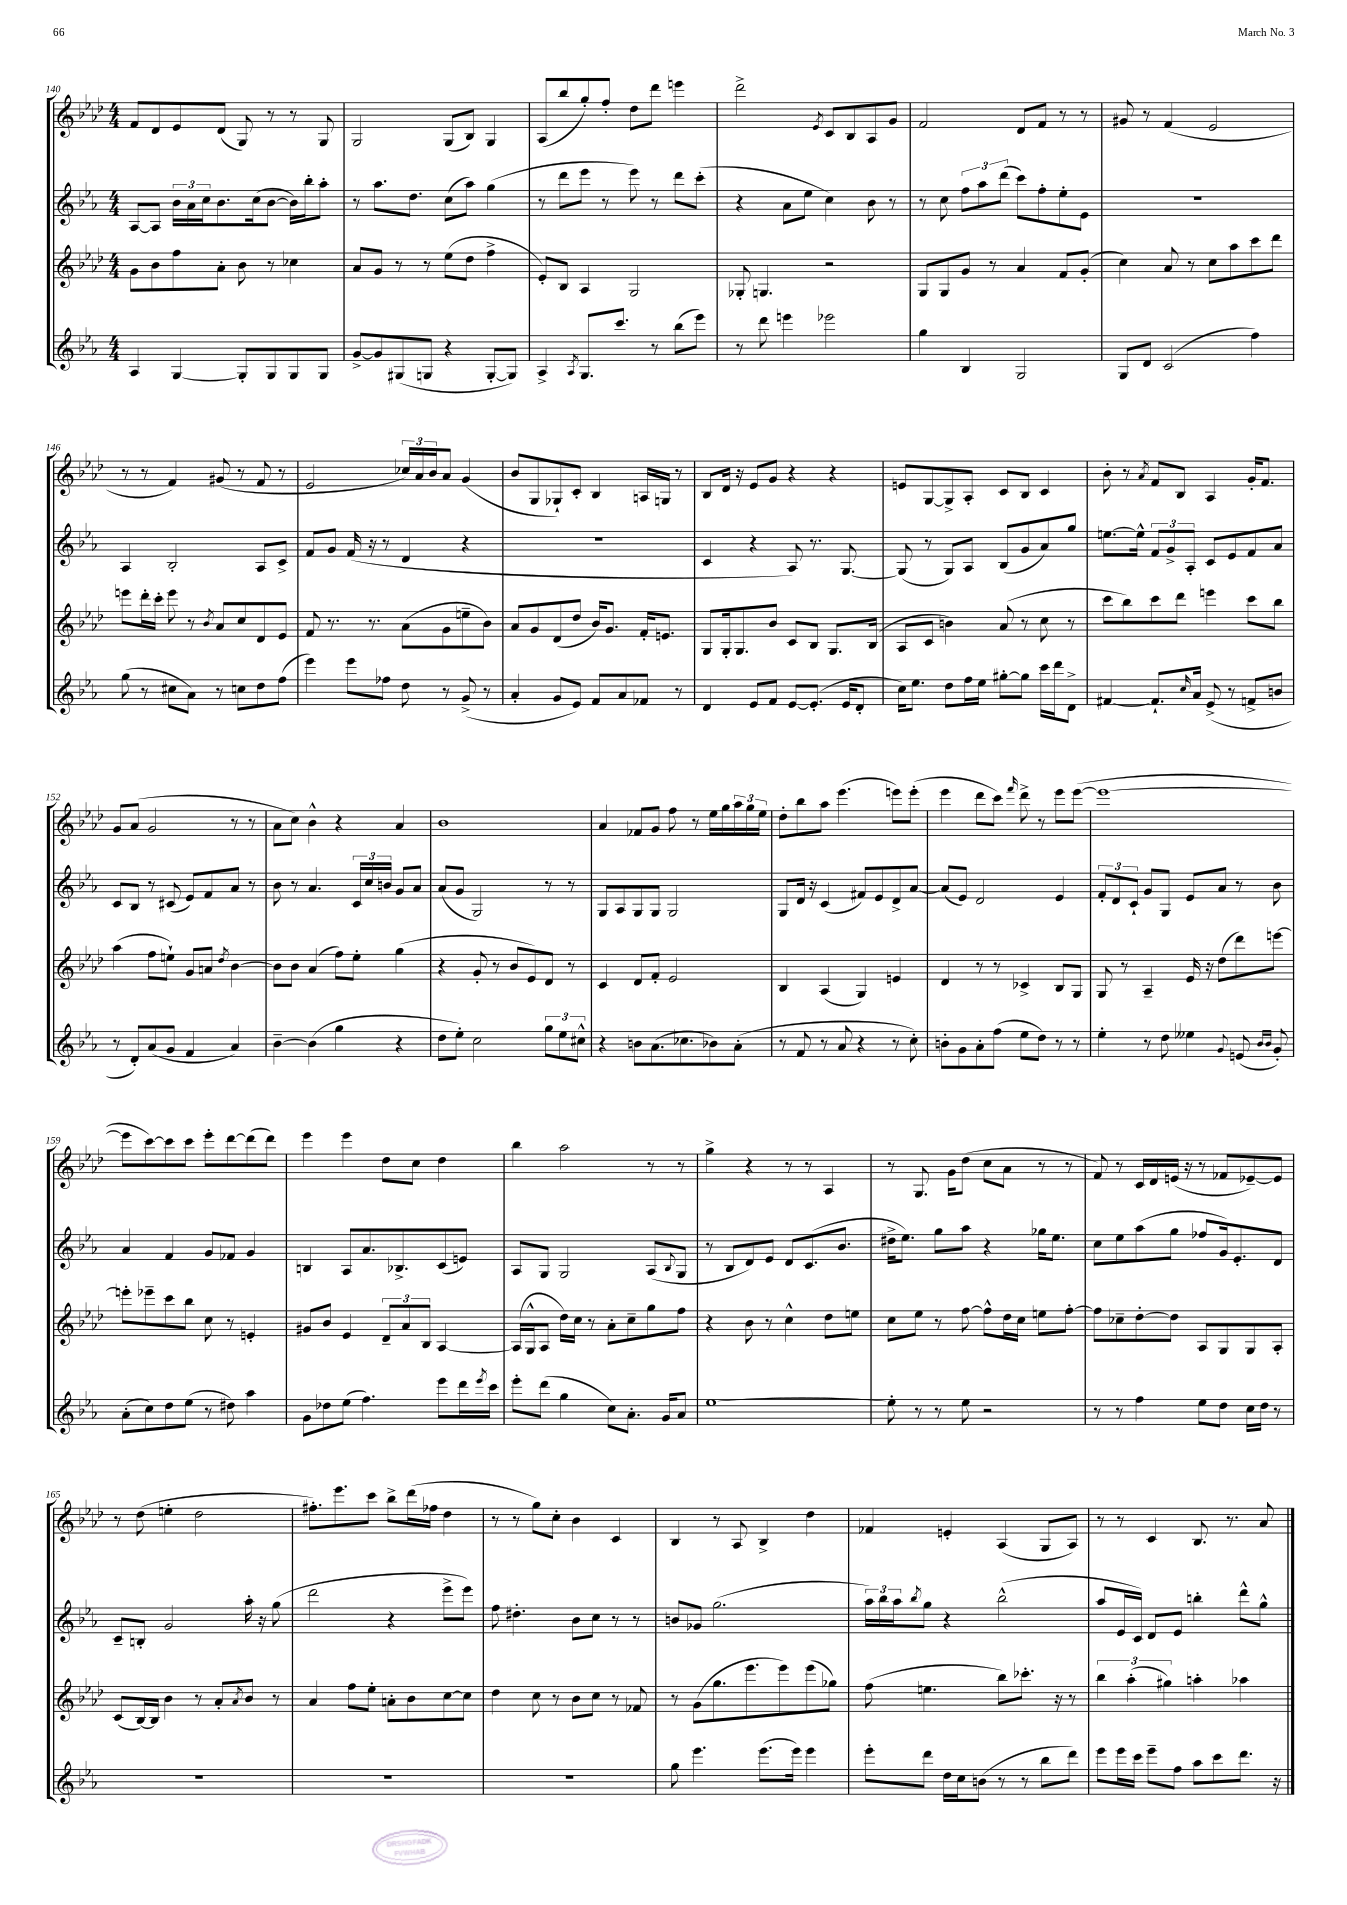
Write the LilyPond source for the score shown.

<<
\new StaffGroup <<
\new Staff = "s0" {
    \clef treble \key aes \major \numericTimeSignature \time 4/4
    f'8 des'8 ees'8 des'8( g8) r8 r8 g8 |
    g2 g8( bes8) g4 |
    aes8( bes''8 g''8-.) f''8-. des''8 des'''8 e'''4 |
    des'''2-> \acciaccatura { ees'8 } c'8 bes8 aes8 g'8 |
    f'2 des'8 f'8 r8 r8 |
    gis'8 r8 f'4( ees'2 |
    r8 r8 f'4) gis'8( r8 f'8 r8 |
    ees'2 \tuplet 3/2 { ces''16) aes'16 bes'16 } aes'8 g'4( |
    bes'8 g8 ges8-!) c'8-. bes4 a16 g16 r8 |
    bes8 des'16 r16 ees'8 g'8 r4 r4 |
    e'8 g8~ g8-> aes8-. c'8 bes8 c'4 |
    bes'8-. r8 \acciaccatura { aes'8 } f'8 bes8 aes4 g'16-. f'8. |
    g'8 aes'8( g'2 r8 r8 |
    aes'8 c''8) bes'4-^ r4 aes'4 |
    bes'1 |
    aes'4 fes'8 g'8 f''8 r8 ees''16 g''16 \tuplet 3/2 { aes''16 g''16 ees''16 } |
    des''8-. bes''8 aes''8 ees'''4.( e'''8) e'''8-.( |
    ees'''4 des'''8 c'''8) \grace { f'''16 } des'''8-> r8 ees'''8 ees'''8~( |
    ees'''1~ |
    ees'''8 c'''8~) c'''8 c'''8 ees'''8-. des'''8~ des'''8( des'''8) |
    ees'''4 ees'''4 des''8 c''8 des''4 |
    bes''4 aes''2 r8 r8 |
    g''4-> r4 r8 r8 aes4 |
    r8 g8. g'16 des''8( c''8 aes'8 r8 r8 |
    f'8) r8 c'16 des'16 e'16( r16 r8 fes'8 ees'8~--) ees'8 |
    r8 des''8( e''4-. des''2 |
    fis''8.-.) ees'''8. c'''8 bes''8-> des'''16( fes''16 des''4 |
    r8 r8 g''8) c''8-. bes'4 c'4 |
    bes4 r8 aes8 bes4-> des''4 |
    fes'4 e'4-. aes4( g8 aes8) |
    r8 r8 c'4 bes8. r8. aes'8 \bar "|." |
}
\new Staff = "s1" {
    \clef treble \key ees \major \numericTimeSignature \time 4/4
    aes8~ aes8 \tuplet 3/2 { bes'16 aes'16 c''16 } bes'8. c''16( bes'8~ bes'16) bes''16-. aes''8-. |
    r8 aes''8. d''8. c''8( aes''8) g''4( |
    r8 d'''8 ees'''8 r8 ees'''8) r8 d'''8 c'''8-.( |
    r4 aes'8 ees''8 c''4) bes'8 r8 |
    r8 c''8 \tuplet 3/2 { f''8 aes''8 d'''8( } c'''8) f''8-. ees''8-. ees'8 |
    R1 |
    aes4 bes2-. aes8 c'8-> |
    f'8 g'8 f'16( r16 r8 d'4 r4 |
    r1 |
    c'4 r4 aes8) r8. g8.~ |
    g8( r8 g8) aes8 bes8( g'8 aes'8) g''8 |
    e''8.~ e''16-^ \tuplet 3/2 { f'8 g'8-> aes8-. } c'8 ees'8 f'8 aes'8 |
    c'8 bes8 r8 cis'8( ees'8) f'8 aes'8 r8 |
    bes'8 r8 aes'4. \tuplet 3/2 { c'16 c''16 b'16 } g'8 aes'8 |
    aes'8( g'8 g2) r8 r8 |
    g8 aes8 g8 g8 g2 |
    g8 d'16 r16 c'4( fis'8) ees'8 d'8-> aes'8~ |
    aes'8( ees'8) d'2 ees'4 |
    \tuplet 3/2 { f'8-. d'8 c'8-! } g'8 g8 ees'8 aes'8 r8 bes'8 |
    aes'4 f'4 g'8 fes'8 g'4 |
    b4 aes8 aes'8. bes8.-> c'8( e'8) |
    aes8 g8 g2 aes8( \appoggiatura { bes8 } g8 |
    r8 bes8 d'8) ees'8 d'8 c'8.( bes'8. |
    dis''16-> ees''8.) g''8 aes''8 r4 ges''16 ees''8. |
    c''8 ees''8 aes''8( g''8 fes''8 g'16) ees'8.-. d'8 |
    c'8-- b8-. g'2 aes''16-. r16 g''8( |
    d'''2 r4 ees'''8-> ees'''8) |
    f''8 dis''4.-. bes'8 c''8 r8 r8 |
    b'8 ges'8 g''2.( |
    \tuplet 3/2 { aes''16) bes''16 aes''16 } \acciaccatura { bes''8 } g''8 r4 bes''2-^( |
    aes''8 ees'16 c'16) d'8 ees'8 b''4-. d'''8-^ g''8-^ \bar "|." |
}
\new Staff = "s2" {
    \clef treble \key aes \major \numericTimeSignature \time 4/4
    g'8 bes'8 f''8 aes'8-. bes'8 r8 ces''4 |
    aes'8 g'8 r8 r8 ees''8( des''8 f''4-> |
    ees'8-.) bes8 aes4 g2 |
    ges8-. g4. r2 |
    g8 g8 g'8 r8 aes'4 f'8 g'8-.( |
    c''4) aes'8 r8 c''8 aes''8 c'''8 des'''8 |
    e'''8 des'''16-. c'''16-. e'''8 r8 \acciaccatura { bes'8 } aes'8 c''8 des'8 ees'8 |
    f'8 r8. r8. aes'8( g'8 e''8-- bes'8) |
    aes'8 g'8 des'8( des''8 bes'16) g'8. f'16-. e'8. |
    g8 g16-. g8. bes'8 c'8 bes8 g8. bes16( |
    aes8 c'8 b'4) aes'8( r8 c''8 r8 |
    c'''8 bes''8) c'''8 des'''8 e'''4 c'''8 bes''8 |
    aes''4( f''8 e''8-!) g'8 a'8 \acciaccatura { des''8 } bes'4~ |
    bes'8 bes'8 aes'4( f''8) ees''8-. g''4( |
    r4 g'8-. r8 bes'8 ees'8) des'8 r8 |
    c'4 des'8 f'8-. ees'2 |
    bes4 aes4( g4) e'4 |
    des'4 r8 r8 ces'4-> bes8 g8 |
    g8 r8 aes4-- ees'16 r16 des''8( des'''8) e'''8~ |
    e'''8-. ees'''8-- c'''8 bes''8 c''8 r8 e'4-. |
    gis'8 bes'8 ees'4 \tuplet 3/2 { des'8-- aes'8 bes8 } aes4~ |
    aes16( g16-^ aes8 des''16) c''16 r8 aes'8-. c''8-- g''8 f''8 |
    r4 bes'8 r8 c''4-^ des''8 e''8 |
    c''8 ees''8 r8 f''8~ f''8-^ des''16 c''16 e''8 f''8~-. |
    f''8 ces''8-- des''8~-. des''8 aes8 g8 g8 aes8-. |
    c'8( bes16~) bes16 bes'4 r8 aes'8-. \acciaccatura { aes'8 } bes'8 r8 |
    aes'4 f''8 ees''8-. a'8-. bes'8 c''8~ c''8 |
    des''4 c''8 r8 bes'8 c''8 r8 fes'8 |
    r8 g'8( g''8. ees'''8. ees'''8) ees'''8( ges''8) |
    f''8( e''4. bes''8) ces'''8.-. r16 r8 |
    \tuplet 3/2 { bes''4 aes''4-.( gis''4) } a''4-. aes''4 \bar "|." |
}
\new Staff = "s3" {
    \clef treble \key ees \major \numericTimeSignature \time 4/4
    aes4 g4~ g8-. g8 g8 g8 |
    g'8~-> g'8 gis8( g8 r4 g8~-. g8) |
    aes4-> \acciaccatura { aes8 } g8. c'''8. r8 bes''8( ees'''8) |
    r8 d'''8 e'''4 ees'''2 |
    g''4 bes4 g2 |
    g8 d'8 c'2( f''4) |
    g''8( r8 cis''8 aes'8) r8 c''8 d''8 f''8( |
    ees'''4) ees'''8 fes''8 d''8 r8 g'8->( r8 |
    aes'4-. g'8 ees'8) f'8 aes'8 fes'8 r8 |
    d'4 ees'8 f'8 ees'8~ ees'8.-.( ees'16 d'8-. |
    c''16) ees''8. d''8 f''16 ees''16 gis''8~-. gis''8 c'''16 d'''16 d'8-> |
    fis'4~ fis'8.-! \grace { c''16 } aes'16 ees'8->( r8 f'8-> b'8 |
    r8 d'8-.) aes'8( g'8 f'4 aes'4) |
    bes'4~-- bes'4( g''4 r4 |
    d''8 ees''8-.) c''2 \tuplet 3/2 { g''8 ees''8 cis''8-^ } |
    r4 b'8 aes'8.( ces''8. bes'8) aes'8-.( |
    r8 f'8 r8 aes'8 r4 r8 c''8-.) |
    b'8-. g'8 aes'8-. f''8( ees''8 d''8) r8 r8 |
    ees''4-. r8 d''8 eeses''4 \appoggiatura { g'8 } e'8( \grace { bes'16 bes'16 } g'8-.) |
    aes'8-.( c''8) d''8 ees''8( r8 dis''8) aes''4 |
    g'8 des''8 ees''8( f''4.) ees'''8 d'''16 \acciaccatura { ees'''8 } c'''16 |
    ees'''8-. d'''8( g''4 c''8) aes'8.-. g'16 aes'8 |
    ees''1~ |
    ees''8-. r8 r8 ees''8 r2 |
    r8 r8 f''4 ees''8 d''8 c''16 d''16 r8 |
    R1 |
    R1 |
    R1 |
    g''8 ees'''4. ees'''8.( ees'''16) ees'''4 |
    ees'''8-. d'''8 d''16 c''16 b'8( r8 r8 bes''8 d'''8) |
    ees'''8 ees'''16 c'''16 ees'''8-- f''8 aes''8 c'''8 d'''8. r16 \bar "|." |
}
>>
>>
\layout { \context { \Score currentBarNumber = #140 } }
